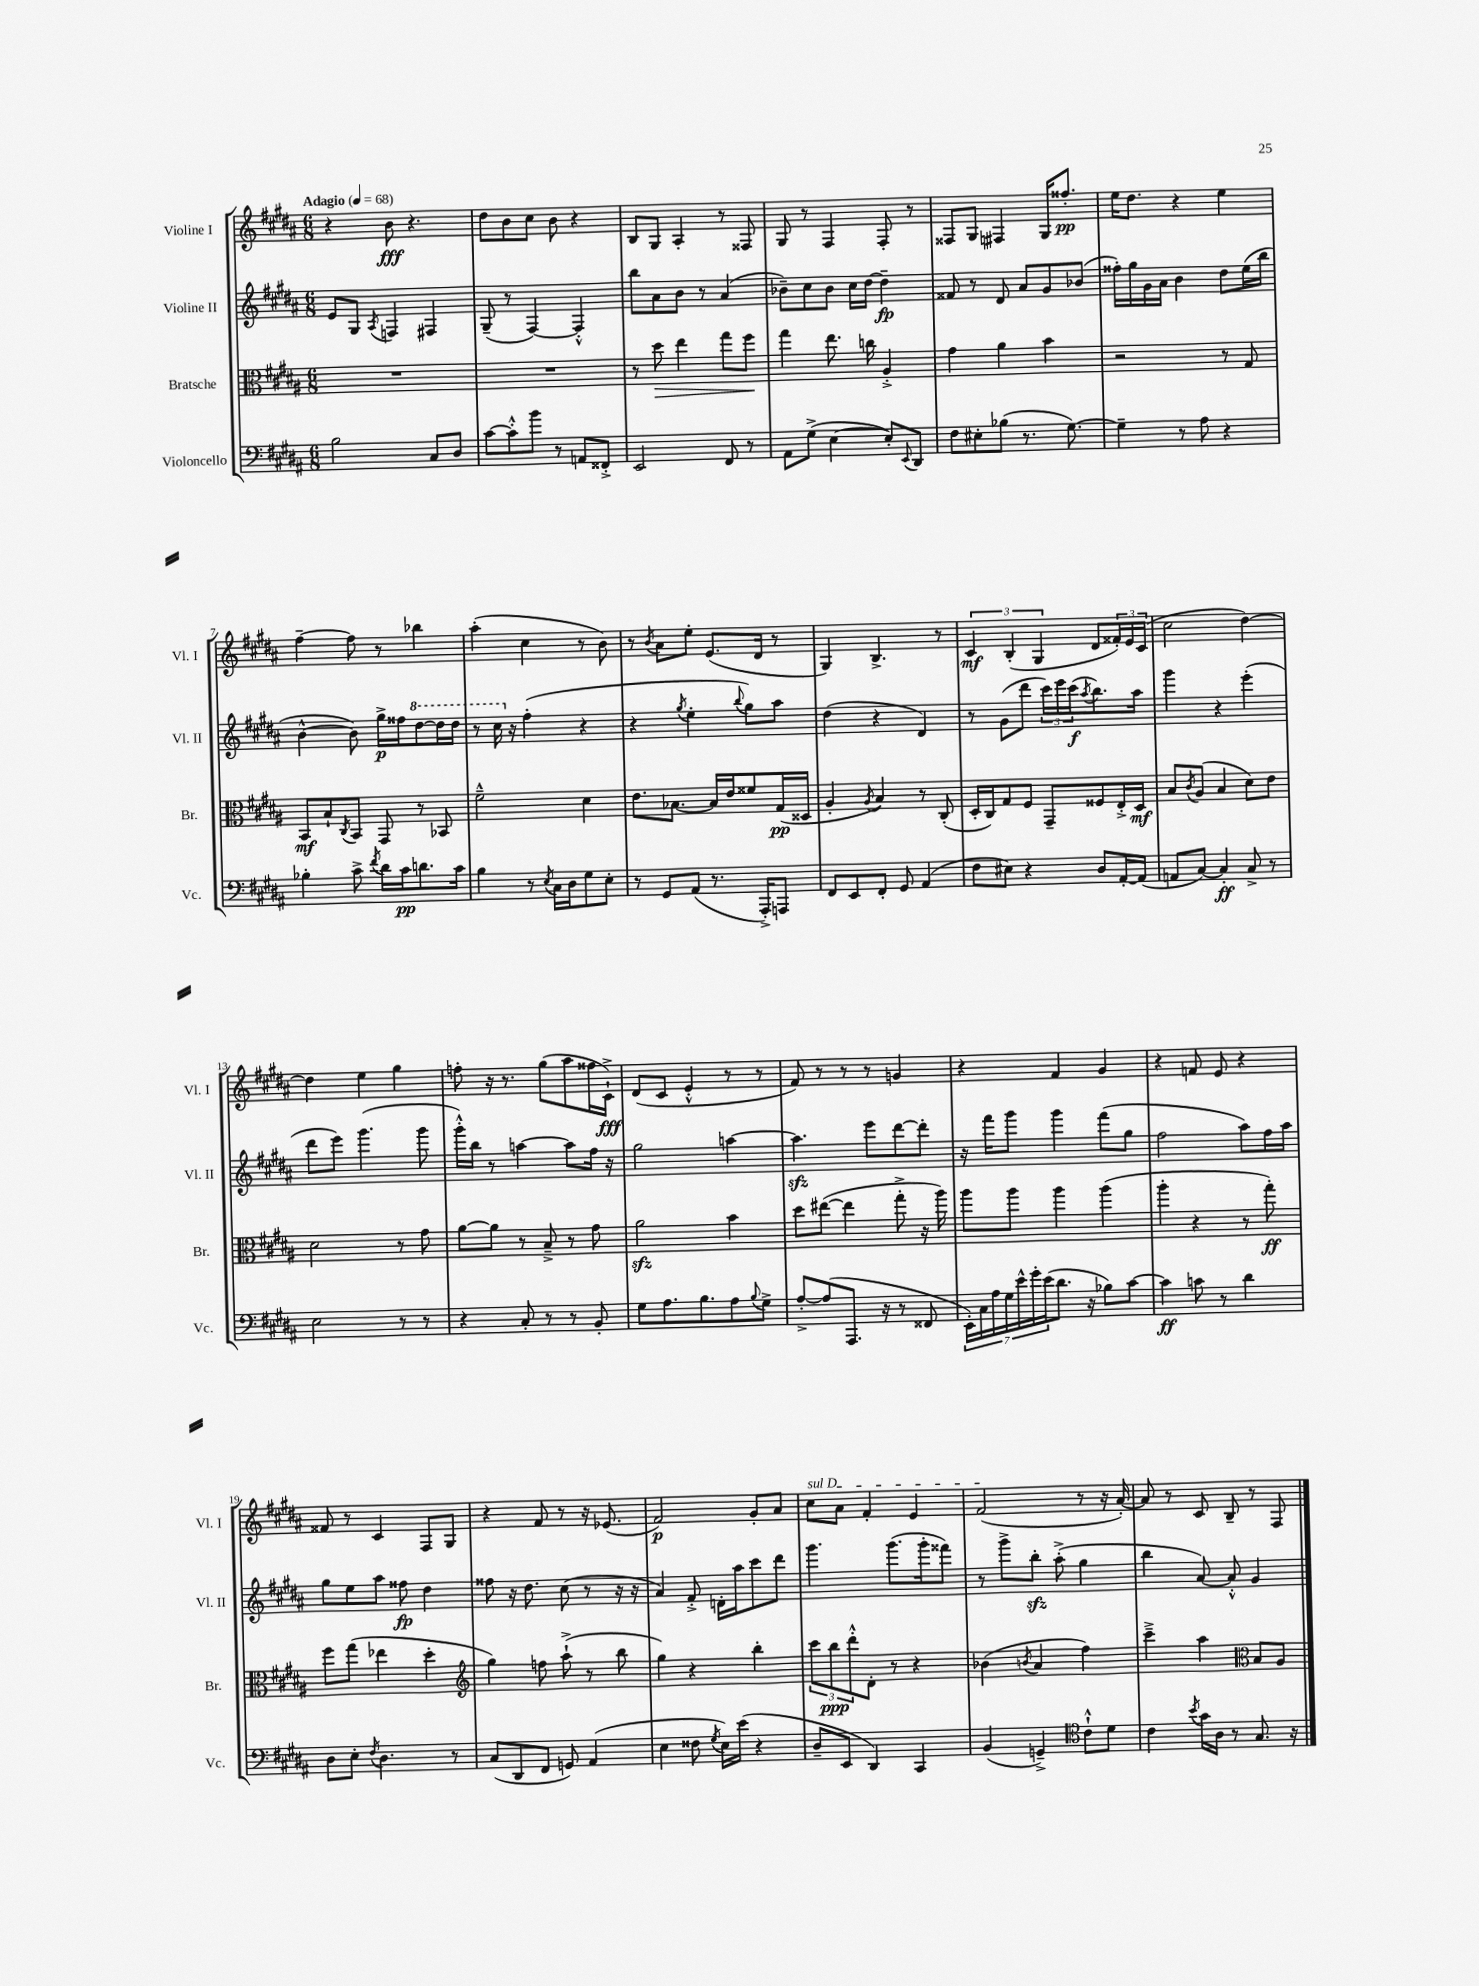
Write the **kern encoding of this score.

**kern	**kern	**kern	**kern
*staff4	*staff3	*staff2	*staff1
*clefF4	*clefC3	*clefG2	*clefG2
*k[f#c#g#d#a#]	*k[f#c#g#d#a#]	*k[f#c#g#d#a#]	*k[f#c#g#d#a#]
*M6/8	*M6/8	*M6/8	*M6/8
*MM68	*MM68	*MM68	*MM68
2B	2.r	8e	4r
.	.	8G#	.
.	.	8qA#	.
.	.	4F	8b
.	.	.	4.r
8C#	.	4F#	.
8D#	.	.	.
=	=	=	=
[8c#	2.r	(8G#~	8dd#
8c#'^^]	.	8r	8b
8b	.	[4F#)	8cc#
8r	.	.	8b
8AA	.	4F#'^^]	4r
8FF##'^	.	.	.
=	=	=	=
2EE	8r	8bb	8B
.	8dd#	8a#	8G#
.	4ee	8b	4A#'
.	.	8r	.
8FF#	8gg#	(4a#	8r
8r	8ff#	.	8F##
=	=	=	=
8AA#	4gg#	8b-~)	8G#
(8G#^	.	8cc#	8r
[4E	8.ee	8b-	4F#
.	.	16cc#	.
.	16cc	[16dd#	.
8E'])	4A#'^	4dd#~]	8F#'
8qqEE	.	.	.
8DD#	.	.	8r
=	=	=	=
8F#	4g#	8f##	8F##
8E#'	.	8r	8G#
(8B-	4a#	8d#	4F#
8.r	.	8a#	.
.	4b	8g#	16G#
[8.G#)	.	.	8.ff##'
.	.	(8b-	.
=	=	=	=
4G#~]	2r	16ff##')	16ee
.	.	16gg#	8.dd#
.	.	16g#	.
.	.	16a#	.
8r	.	4b	4r
8A#	.	.	.
4r	8r	8dd#	4ee
.	8G#	(16ee	.
.	.	16bb	.
=	=	=	=
4B-'	8BB	[4b^^	[4ff#~
.	8B`	.	.
.	8qC#	.	.
8c#^	8BB	8b])	8ff#]
8qf#	.	.	.
16d#	8GG#	16gg#^	8r
16c#	.	16ff##	.
8.d	8r	[8ddd#	4bb-
.	8BB-	16ddd#]	.
16c#	.	16ddd#	.
=	=	=	=
4B	2f#~^^	8r	(4aa#'
.	.	16ccc#	.
.	.	16r	.
8r	.	(4ff#'	4cc#
8qE	.	.	.
16C#	.	.	.
16D#	.	.	.
8G#	4d#	4r	8r
8E'	.	.	8b)
=	=	=	=
8r	8.e	4r	8r
.	.	.	8qb
8GG#	.	.	8a#
.	[8.B-	.	.
.	.	8qgg#	.
(8AA#	.	4ee'	8ee'
8.r	16B-]	.	(8.e
.	16e	.	.
.	.	8qqbb	.
.	8f##	8gg#)	.
16AAA#'^)	.	.	16d#
8AAA	(16G#	8aa#	8r
.	16D##	.	.
=	=	=	=
8FF#	4A#'	(4dd#	4G#)
8EE	.	.	.
.	8qA#	.	.
8FF#'	4B)	4r	4.B^
8GG#	.	.	.
(4AA#	8r	4d#)	.
.	(8C#'	.	8r
=	=	=	=
8F#	16D#'	8r	6c#
.	16C#)	.	.
8E#)	8G#	(8g#	.
.	.	.	(6B'
4r	8F#	8ddd#	.
.	.	.	6G#
.	8GG#~	24ccc#)	.
.	.	24eee	.
.	.	(24ccc#	.
.	.	8qaa#	.
8D#	8F##	8.bb)	8d#
[16AA#'	16E'^	.	24f##')
.	.	.	24e
(16AA#]	16D#	16aa#	.
.	.	.	(24c#
=	=	=	=
8AA	8B	4ggg#	2cc#
.	8qc#	.	.
[8C#)	(8A#	.	.
4C#']	4B	4r	.
8C#^	8d#)	(4eee'	[4dd#)
8r	8e	.	.
=	=	=	=
2E	2d#	8ddd#	4dd#]
.	.	8eee)	.
.	.	(4.ggg#	4ee
8r	8r	.	4gg#
8r	8g#	8ggg#	.
=	=	=	=
4r	[8a#	16ggg#'^^)	8ff'
.	.	16bb	.
.	8a#]	8r	16r
.	.	.	8.r
8C#'	8r	[4aa	.
8r	8B~^	.	(8gg#
8r	8r	8aa]	8aa#
8BB'	8g#	16ff#	16ff##
.	.	16r	16c#`^)
=	=	=	=
8G#	2a#	2gg#	(8d#
8.A#	.	.	8c#
.	.	.	4e'^^
8.B	.	.	.
8A#	4b	[4aa	8r
8qqB	.	.	.
8G#^	.	.	8r
=	=	=	=
[8A#'^	8dd#	4.aa]	8f#)
(8A#]	([8ee#	.	8r
8.AAA#	4ee#]	.	8r
.	.	8eee	8r
16r	.	.	.
8r	8gg#'^	[8ddd#	4g
8FF##	16r	8ddd#']	.
.	16aa#)	.	.
=	=	=	=
28EE')	8aa#	16r	4r
28C#	.	.	.
.	.	16fff#	.
28A#	.	.	.
28G#	.	.	.
.	8aa#	8ggg#	.
28e^^	.	.	.
28g#'	.	.	.
(28e	.	.	.
8.d#	4aa#	4ggg#	4f#
16r	.	.	.
8B-)	(4aa#	(8fff#	4g#
[8c#	.	8gg#	.
=	=	=	=
4c#]	4aa#'	2ff#	4r
8c	4r	.	8f
8r	.	.	8e
4d#	8r	8aa#)	4r
.	8gg#')	16ff#	.
.	.	16aa#	.
=	=	=	=
8D#	8ff#	8gg#	8f##
8E'	(8gg#	8ee	8r
8qF#	.	.	.
4.D#	4ee-	8aa#	4c#
.	.	8ff##	.
.	4dd#'	4dd#	8F#
8r	.	.	8G#
=	=	=	=
*	*clefG2	*	*
(8C#	4gg#)	8ff##	4r
8DD#	.	16r	.
.	.	8.dd#	.
8FF#	8ff	.	8f#
8GG)	(8aa#`^	(8cc#	8r
(4AA#	8r	8r	16r
.	.	.	(8.e-
.	8bb	16r	.
.	.	16r	.
=	=	=	=
4E	4gg#)	4a#)	2f#)
8F##	4r	8f#'^	.
8qG#	.	.	.
16E)	.	16d'	.
(16e	.	16aa#	.
4r	4bb'	8ccc#	8g#'
.	.	8ddd#	8a#
=	=	=	=
8D#~	12ccc#	4.ggg#	8cc#
.	12bb	.	.
8EE	.	.	8a#
.	12ddd#'^^	.	.
4DD#)	8d#'	.	4f#'
.	8r	(8.ggg#	.
4CC#	4r	.	4e
.	.	16ggg#'	.
.	.	8fff##)	.
=	=	=	=
(4BB	(4b-	8r	(2f#
.	.	8ggg#^	.
.	8qb	.	.
4GG~^)	4a#	8bb'	.
.	.	(8aa#'^	.
*clefC4	*	*	*
8c#`^^	4ff#)	4gg#	8r
8d#	.	.	16r
.	.	.	[16a#')
=	=	=	=
4c#	4ccc#~^	4bb	8a#]
.	.	.	8r
8qb	.	.	.
16g#	4aa#	[8a#)	8c#
16A#	.	.	.
8r	.	8a#'^^]	8B~
*	*clefC3	*	*
8.G#	8B	4g#	8r
.	8A#	.	8F#
16r	.	.	.
==	==	==	==
*-	*-	*-	*-
